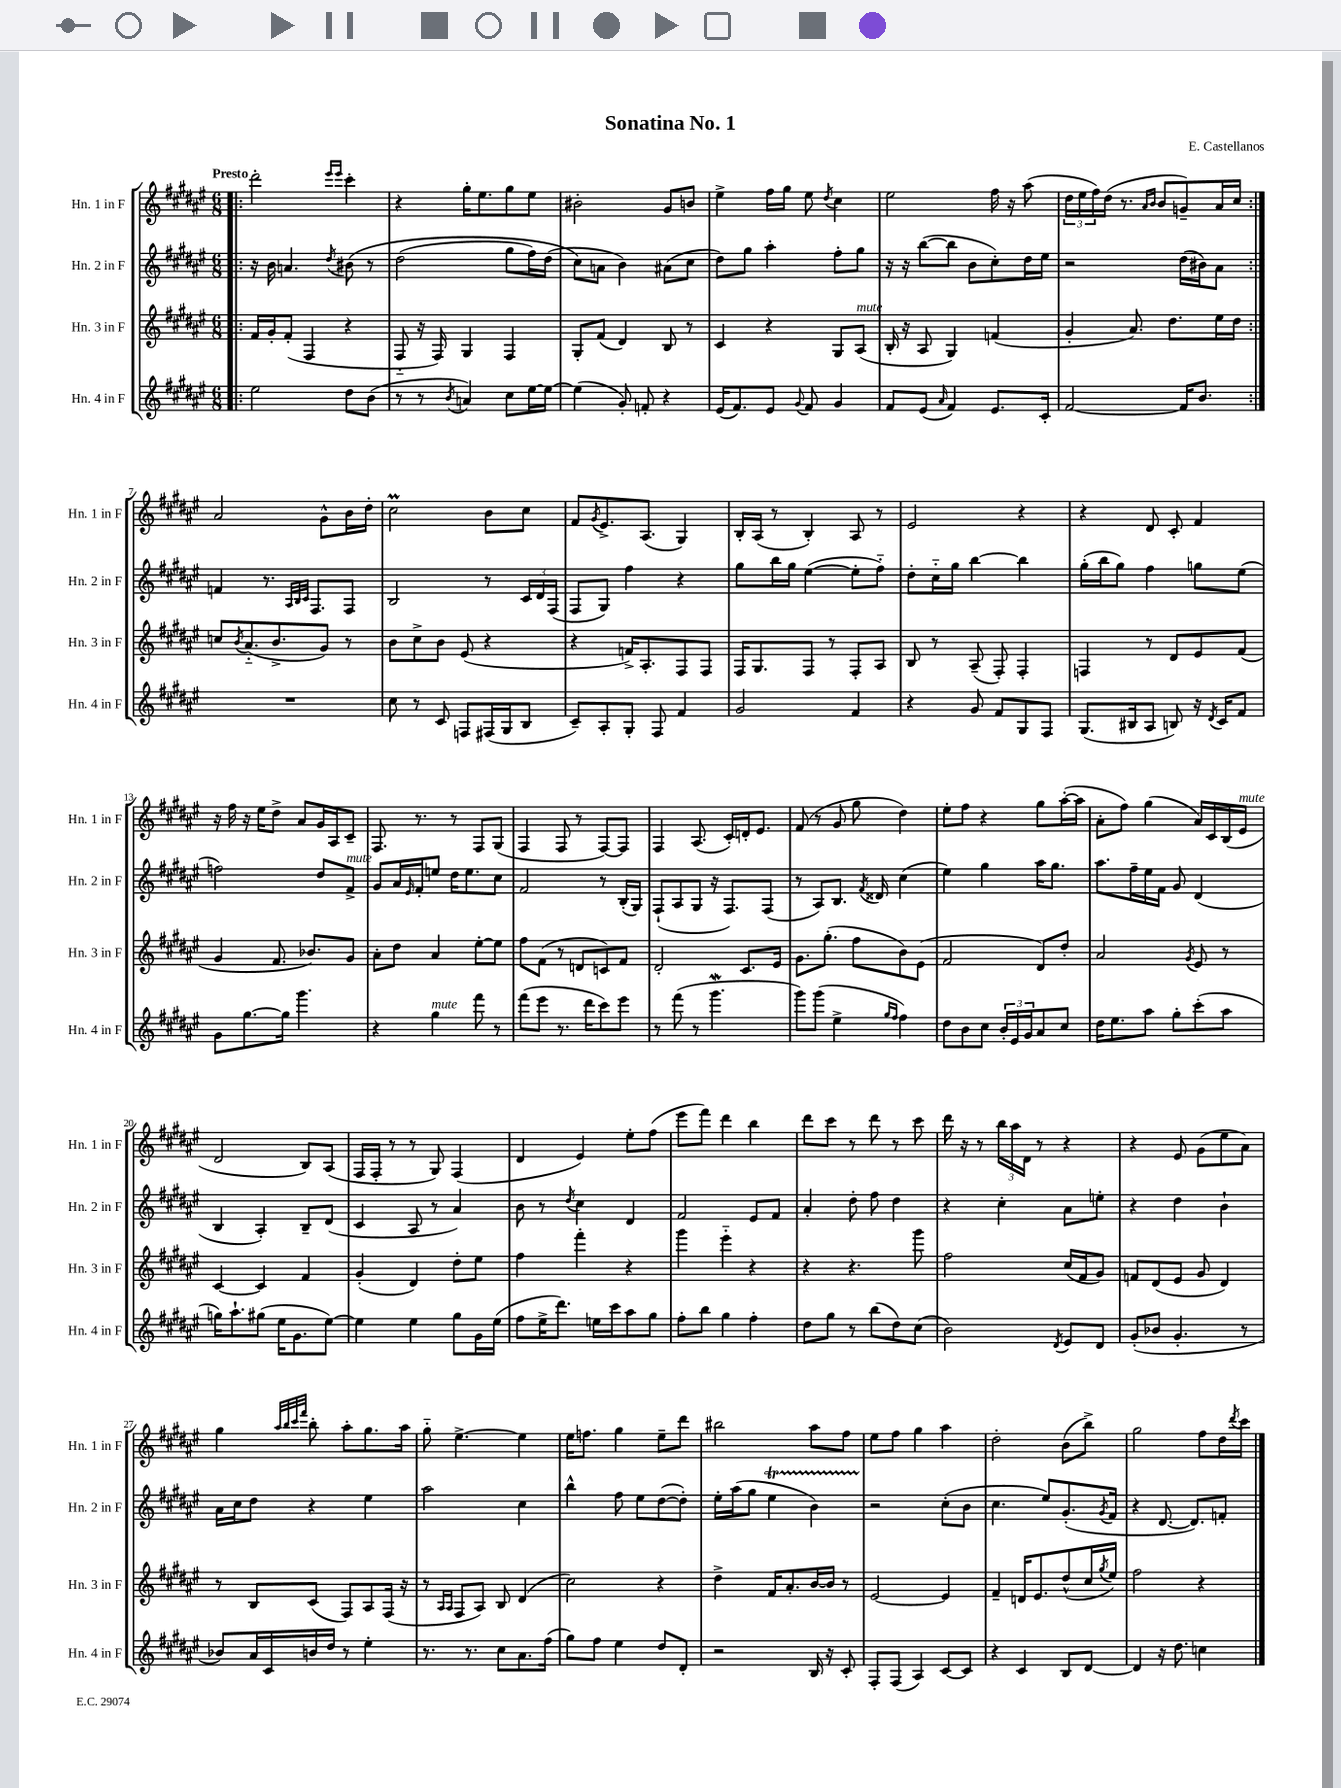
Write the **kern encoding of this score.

**kern	**kern	**kern	**kern
*part4	*part3	*part2	*part1
*staff4	*staff3	*staff2	*staff1
*I"Hn. 4 in F	*I"Hn. 3 in F	*I"Hn. 2 in F	*I"Hn. 1 in F
*I'Hn. 4 in F	*I'Hn. 3 in F	*I'Hn. 2 in F	*I'Hn. 1 in F
*clefG2	*clefG2	*clefG2	*clefG2
*k[f#c#g#d#a#e#]	*k[f#c#g#d#a#e#]	*k[f#c#g#d#a#e#]	*k[f#c#g#d#a#e#]
*M6/8	*M6/8	*M6/8	*M6/8
=1!|:	=1!|:	=1!|:	=1!|:
!	!	!	!LO:TX:a:B:t=Presto
2ee#\	16f#/LL	16r	2ddd#'\
.	16g#'/J	16b\	.
.	(8f#'/J	4.an/	.
.	4F#/	.	.
.	.	.	16qqeee#/LL
.	.	8qdd#/	16qqeee#/JJ
8dd#\L	4r	(8b#X\	4ccc#'\
(8b\J	.	8r	.
=2	=2	=2	=2
8r	8F#/	(2dd#\	4r
8r	16r	.	.
.	16F#/)	.	.
8qb/	.	.	.
4an/)	4G#/	.	16gg#'\KL
.	.	.	8.ee#\
8cc#\L	4F#/	8gg#\L	8gg#\
[16ee#\L	.	16ff#\L)	8ee#\J
16ee#\JJ_	.	(16dd#\JJ	.
=3	=3	=3	=3
(4ee#\]	8G#'/L	8cc#\L)	2b#X'\
.	(8f#/J	8an\J	.
8g#'/)	4d#/)	4b\)	.
8fn'/	.	.	.
4r	8B/	(8a#X\L	8g#/L
.	8r	8cc#\J	8bn/J
=4	=4	=4	=4
(16e#/KL	4c#/	8dd#\L)	4ee#^\
8.f#/)	.	.	.
.	.	8gg#\J	.
8e#/J	4r	4aa#'\	16ff#\LL
.	.	.	16gg#\JJ
8qqg#/	.	.	.
8f#/	.	.	8ee#\
.	.	.	8qdd#/
4g#/	8G#/L	8ff#'\L	4cc#\
!	!LO:TX:a:i:t=mute	!	!
.	(8A#/J	8gg#\J	.
=5	=5	=5	=5
8f#/L	16B'/	16r	2ee#\
.	16r	16r	.
(8e#/J	8A#/	([8bb\L	.
16qqa#/	.	.	.
4f#/)	4G#/)	8bb\J]	.
.	.	8b\L	.
8.e#/L	(4fn/	8cc#'\)	16ff#\
.	.	.	16r
.	.	16dd#\L	(8aa#\
16c#'/Jk	.	16ee#\JJ	.
=6	=6	=6	=6
[2f#/	4g#'/	2r	24dd#\LL
.	.	.	24ee#\
.	.	.	24ff#\)
.	.	.	(16dd#\JJ
.	.	.	8.r
.	8.a#/)	.	.
.	.	.	16qqa#/LL
.	.	.	16qqb/JJ
.	.	.	8b/L
.	8.dd#\L	.	.
16f#/KL]	.	(16dd#\LL	8gn~/)
8.b/J	.	16b#X\J)	.
.	16ee#\L	8a#\J	16a#/L
.	16dd#\JJ	.	16cc#/JJ
!!LO:LB:g=z
=7:|!	=7:|!	=7:|!	=7:|!
2.r	8ccn/L	4fn/	2a#/
.	8qb/	.	.
.	(8.a#/	.	.
.	.	8.r	.
.	8.b^/	.	.
.	.	32qqA#/LLL	.
.	.	32qqB/	.
.	.	32qqc#/JJJ	.
.	.	8.F#/L	.
.	8g#/J)	.	8g#^^\L
.	8r	8F#/J	16b\L
.	.	.	16dd#'\JJ
=8	=8	=8	=8
8cc#\	8b\L	2B/	2cc#M\
8r	8cc#^\	.	.
8c#/	8b\J	.	.
8Fn/L	(8e#/	.	.
(16F#X/L	4r	8r	8b\L
16G#/J	.	.	.
8B/J	.	24c#/LL	8cc#\J
.	.	24d#/	.
.	.	(24F#/JJ	.
=9	=9	=9	=9
8c#~/L)	4r	8F#/L	8f#/L
.	.	.	8qg#/
8A#'/	.	8G#/J)	8.e#^/
8G#'/J	16fn^/KL)	4ff#\	.
.	8.A#'/	.	(8.A#/J
8F#/	.	.	.
4f#/	8F#/	4r	4G#/)
.	8F#/J	.	.
=10	=10	=10	=10
2g#/	16F#/KL	8gg#\L	16B'/LL
.	8.G#/	.	(16A#/JJ
.	.	16bb\L	8r
.	.	16gg#\JJ	.
.	8F#/J	([4ee#\	4B'/)
.	8r	.	.
4f#/	8F#'/L	8ee#'\L]	8A#/
.	8A#/J	8ff#\J)	8r
=11	=11	=11	=11
4r	8B/	8dd#'\L	2e#/
.	8r	16cc#\L	.
.	.	16gg#\JJ	.
8g#/	(8A#~/	[4bb\	.
8f#/L	8F#'/)	.	.
8G#/	4F#'/	4bb\]	4r
8F#/J	.	.	.
=12	=12	=12	=12
(8.G#/L	4Fn/	(16gg#'\LL	4r
.	.	16bb\J	.
.	.	8gg#\J)	.
16B#X/k	.	.	.
8A#/J	8r	4ff#\	8d#/
8Bn/)	8d#/L	.	8c#'/
16r	8e#/	8ggn\L	4f#/
8qd#/	.	.	.
16c#/KL	.	.	.
8f#/J	(8f#/J	(8ee#\J	.
!!LO:LB:g=z
=13	=13	=13	=13
8g#\L	4g#/	2ffn\)	16r
.	.	.	16ff#\
[8.gg#\	.	.	16r
.	.	.	16ee#\KL
.	8.f#/	.	8dd#^\J
16gg#\Jk]	.	.	.
4.ggg#\	.	.	8a#/L
.	8.b-X/L)	.	.
.	.	8dd#/L	16g#/L
.	.	.	16A#/J
!	!	!LO:TX:a:i:t=mute	!
.	8g#/J	8f#^/J	8c#~/J
=14	=14	=14	=14
4r	8a#'\L	8g#/L	8.F#/
.	8dd#\J	16a#/L	.
.	.	16qqe#/	.
.	.	16f#'/J	8.r
!LO:TX:a:i:t=mute	!	!	!
4gg#\	4a#/	8een/J	.
.	.	16dd#\KL	8r
.	.	8.ee\	.
8fff#\	[8ee#'\L	.	8F#/L
8r	8ee#\J]	8cc#\J	(8G#/J
=15	=15	=15	=15
(8fff#\L	8ff#\L	2f#/	4F#/
8eee#\J	(8f#\J	.	.
8.r	8r	.	8F#/
.	8dn/L	.	8r
16ddd#\KL	.	.	.
8ccc#\)	8cn/)	8r	[8F#/L)
8eee#\J	8f#/J	(16B'/LL	8F#/J]
.	.	16G#/JJ)	.
=16	=16	=16	=16
8r	2d#'/	(8F#`/L	4F#/
(8fff#\	.	8A#/	.
8r	.	8G#/J	(8.A#/
4.ggg#W\	.	16r	.
.	.	8.F#/L)	16c#'/LL)
.	8.c#/L	.	16dn'/J
.	.	.	8.e#/J
.	.	(8F#/J	.
.	16e#/Jk	.	.
=17	=17	=17	=17
8ggg#\L)	8.g#\L	8r	(8f#/
(8ggg#\J	.	8A#/L)	8r
.	(8.gg#'\J	.	.
4ee#^\	.	8.B/J	8g#/
.	8ff#\L	.	8gg#\
.	.	8qf#/	.
.	.	16d##X/	.
16qqgg#/LL	.	.	.
16qqff#/JJ	.	.	.
4ff#\)	8b\)	(4cc#\	4dd#\)
.	(8e#\J	.	.
=18	=18	=18	=18
8dd#\L	2f#/	4ee#\)	8ee#'\L
8b\	.	.	8ff#\J
8cc#\J	.	4gg#\	4r
24b'/LL	.	.	.
24e#/	.	.	.
24g#/J	.	.	.
8a#/	8d#/L)	16aa#\KL	8gg#\L
.	.	8.gg#\J	.
8cc#/J	8dd#'/J	.	([16aa#'\L
.	.	.	16aa#\JJ]
=19	=19	=19	=19
16dd#\KL	2a#/	8.aa#\L	8a#'\L
8.ee#\	.	.	.
.	.	.	8ff#\J)
.	.	16ff#~\L	.
8aa#\J	.	16ee#\	(4gg#\
.	.	16f#\JJ	.
8gg#'\L	.	8g#/	.
.	8qg#/	.	.
(8ccc#'\	8e#/	(4d#/	16a#/LL)
.	.	.	16c#/
8aa#\J	8r	.	(16B/
!	!	!	!LO:TX:a:i:t=mute
.	.	.	16e#/JJ
!!LO:LB:g=z
=20	=20	=20	=20
16ggn\KL)	[4c#/	4B/	2d#/
8.aa#`\	.	.	.
(8gg#X\J	4c#/]	4A#'/)	.
16ee#\KL	.	.	.
8.g#\	.	.	.
.	4f#/	8B~/L	8B/L)
[8ee#\J)	.	(8d#/J	(8A#/J
=21	=21	=21	=21
4ee#\]	(4g#'/	4c#/	16F#/LL
.	.	.	16F#'/JJ
.	.	.	8r
4ee#\	4d#/)	8A#/	8r
.	.	8r	8G#/)
8gg#\L	8dd#'\L	4a#/)	(4F#/
16g#\L	8ee#\J	.	.
(16ee#\JJ	.	.	.
=22	=22	=22	=22
8ff#\L	4ff#\	8b\	4d#/
16ee#^\K	.	8r	.
8.ddd#\J)	.	.	.
.	.	8qdd#/	.
.	4fff#'\	4cc#\	4e#/)
16een\LL	.	.	.
16ccc#\J	.	.	.
8aa#\	4r	4d#/	8ee#'\L
8gg#\J	.	.	(8ff#\J
=23	=23	=23	=23
8ff#'\L	4ggg#\	2f#/	8eee#\L
8bb\J	.	.	8fff#\J)
4gg#\	4eee#\	.	4ddd#\
4ff#'\	4r	8e#/L	4bb\
.	.	8f#/J	.
=24	=24	=24	=24
8dd#\L	4r	4a#'/	8ddd#\L
8gg#\J	.	.	8ccc#\J
8r	4.r	8dd#'\	8r
(8bb\L	.	8ff#\	8ddd#\
8dd#\)	.	4dd#\	8r
(8cc#\J	8ggg#\	.	8ccc#\
=25	=25	=25	=25
2b\)	2ff#\	4r	16ddd#\
.	.	.	16r
.	.	.	8r
.	.	4cc#'\	24bb\LL
.	.	.	24aa#\
.	.	.	24d#\JJ
.	.	.	8r
8qd#/	.	.	.
8e#/L	(16cc#/LL	8a#\L	4r
.	16f#/J	.	.
8d#/J	8g#/J)	8een'\J	.
=26	=26	=26	=26
(8g#'/L	8fn/L	4r	4r
8b-X/J	(8d#/	.	.
4.g#'/	8e#/J	4dd#\	8e#/
.	8g#/	.	(8g#\L
.	4d#/)	4b`\	8ee#\
8r	.	.	8a#\J)
!!LO:LB:g=z
=27	=27	=27	=27
8b-X/L)	8r	16a#\LL	4gg#\
.	.	16cc#\J	.
16a#/L	8B/L	8dd#\J	.
16c#/	.	.	.
.	.	.	32qqaa#/LLL
.	.	.	32qqbb/
.	.	.	32qqccc#/
.	.	.	32qqfff#/JJJ
16bn/	(8c#/J	4r	8bb'\
16dd#/JJ	.	.	.
8r	8F#/L)	.	8aa#'\L
4ee#'\	8A#/	4ee#\	8.gg#\
.	(16F#/Jk	.	.
.	16r	.	16aa#\Jk
=28	=28	=28	=28
8.r	8r	2aa#\	8gg#\
.	16qqA#/LL	.	.
.	16qqA#/JJ	.	.
.	8F#/L	.	[4.ee#^\
8.r	.	.	.
.	8A#/J)	.	.
8cc#\L	8B/	.	.
8.a#\	(4d#/	4cc#\	4ee#\]
(16ff#\Jk	.	.	.
=29	=29	=29	=29
8gg#\L)	2cc#\)	4bb^^\	16ee#\KL
.	.	.	8.ffn\J
8ff#\J	.	.	.
4ee#\	.	8ff#\	4gg#\
.	.	8ee#\L	.
8dd#/L	4r	([8dd#\	8ee#~\L
8d#'/J	.	8dd#'\J])	8ddd#\J
=30	=30	=30	=30
2r	4dd#^\	16ee#'\LL	2bb#X\
.	.	(16aa#\J	.
.	.	8gg#\J	.
.	16f#/KL	4ee#t\	.
.	8.a#'/	.	.
16B/	[16b/L	4bTTT\)	8aa#\L
16r	16b/JJ]	.	.
8c#'/	8r	.	8ff#\J
=31	=31	=31	=31
8F#'/L	[2e#/	2r	8ee#\L
(8F#/J	.	.	8ff#\J
4A#/)	.	.	4gg#\
[8c#/L	4e#/]	(8cc#'\L	4aa#\
8c#/J]	.	8b\J	.
=32	=32	=32	=32
4r	4f#~/	4.cc#\	2dd#'\
4c#/	16dn/KL	.	.
.	8.e#/	.	.
.	.	8ee#/L)	.
8B/L	(8dd#^^/	(8.g#'/	(8b\L
[8d#/J	16cc#/L	.	8bb^\J)
.	8qgg#/	8qg#/	.
.	16ee#/JJ)	16f#/Jk	.
=33	=33	=33	=33
4d#/]	2ff#\	4r	2gg#\
16r	.	[8.d#/	.
8.dd#\	.	.	.
.	.	8.d#/L])	.
4ccn\	4r	.	8ff#\L
.	.	8fn'/J	16dd#\L
.	.	.	8qddd#/
.	.	.	16ccc#\JJ
==	==	==	==
*-	*-	*-	*-
